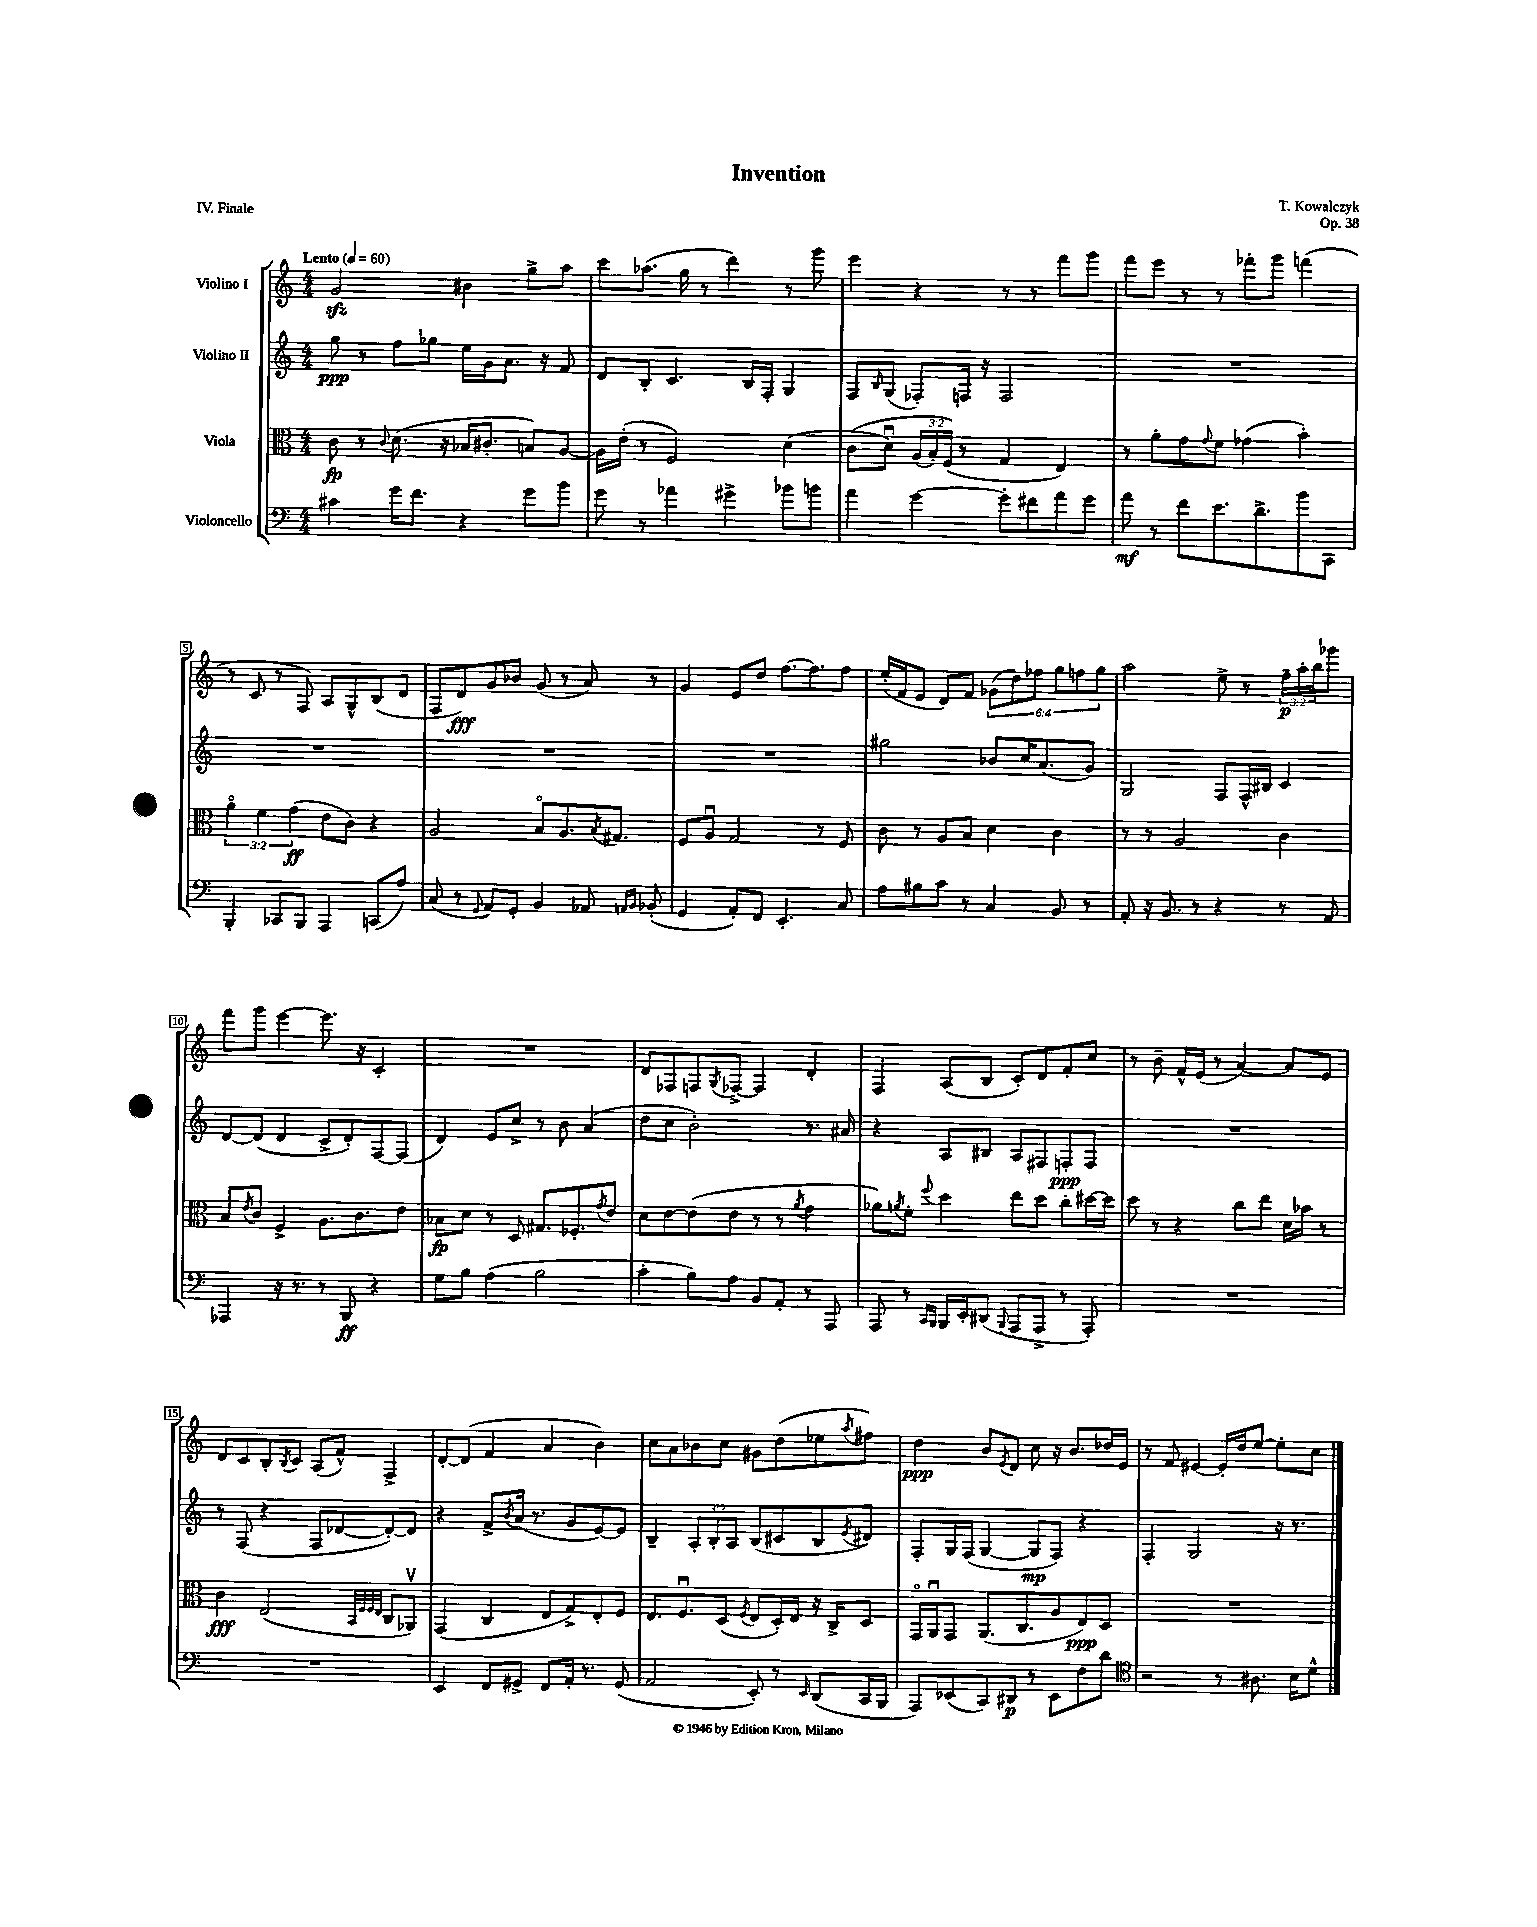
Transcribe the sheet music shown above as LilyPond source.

\header { title = "Invention" composer = "T. Kowalczyk" opus = "Op. 38" piece = "IV. Finale" }
<<
\new StaffGroup <<
\new Staff = "s0" \with { instrumentName = "Violino I" } {
    \clef treble \key c \major \numericTimeSignature \time 4/4 \override Staff.TupletNumber.text = #tuplet-number::calc-fraction-text \tempo "Lento" 4 = 60
    g'2\sfz bis'4 g''8-> a''8 |
    c'''8 aes''8.( g''16 r8 d'''4) r8 g'''8 |
    e'''4 r4 r8 r8 f'''8 g'''8 |
    f'''8 e'''8 r8 r8 fes'''8-. g'''8 f'''4( |
    r8 c'8 r8 f8) a8 g8-^ b8( d'8 |
    f8 d'8\fff) g'8 bes'8 g'8( r8 a'8) r8 |
    g'4 e'8 d''8 f''8.~ f''8. f''8 |
    e''16-.( f'16 e'8 d'8) f'8 \tuplet 6/4 { ges'8( d''8) fes''8 g''8 f''8 g''8 } |
    a''2 e''8-> r8 \tuplet 3/2 { f''16--\p a''16-. b''16 } ges'''8 |
    f'''8 g'''8 e'''4~ e'''8. r16 c'4-. |
    R1 |
    d'8 fes8 f8 \acciaccatura { g8 } fes8~-> fes4 d'4-. |
    f4 a8( b8 c'8-.) d'8 f'8-. c''8 |
    r8 b'8-- f'16-^ e'16( r8 a'4~) a'8 e'8 |
    d'8 c'8 b8-. \acciaccatura { b8 } c'8 a8( f'8-^) f4-> |
    d'8~-. d'8( f'4 a'4 b'4) |
    c''8 a'8 bes'8 c''8 gis'8 d''8( ees''8 \acciaccatura { a''8 } fis''8) |
    d''4\ppp b'8 \acciaccatura { e'8 } d'8 c''8 r16 b'8. des''16 e'16 |
    r8 f'8 eis'4~ eis'16-. d''16 e''8~ e''8-. c''8 \bar "|." |
}
\new Staff = "s1" \with { instrumentName = "Violino II" } {
    \clef treble \key c \major \numericTimeSignature \time 4/4 \override Staff.TupletNumber.text = #tuplet-number::calc-fraction-text
    g''8\ppp r8 f''8 ges''8 e''16 g'16 a'8. r16 f'8 |
    d'8 b8-. c'4. b16 f16-. g4 |
    f8 \grace { b16 } g8( fes8-.) f16 r16 f2 |
    R1 |
    R1 |
    R1 |
    R1 |
    gis''2 bes'8 c''16 a'8.( g'8) |
    g2 f8 f16-^ bis16 c'4 |
    d'8~ d'8( d'4 c'8-> d'8-.) f8~ f8( |
    d'4) e'8 c''8-> r8 b'8 a'4( |
    d''8 c''8 b'2-.) r8. ais'16 |
    r4 a8 bis8 a8 fis8 f8-.\ppp f8 |
    R1 |
    r8 f8( r4 f8 des'8~ des'8~-.) des'8 |
    r4 f'8-> \acciaccatura { b'8 } a'16( r8. g'8 e'8~) e'8 |
    b4-- \tuplet 3/2 { a8-. b8-. a8 } b8( cis'8 b8 \acciaccatura { e'8 } dis'8) |
    f8-. g16 f16( g4~ g8\mp f8) r4 |
    f4-. g2 r16 r8. \bar "|." |
}
\new Staff = "s2" \with { instrumentName = "Viola" } {
    \clef alto \key c \major \numericTimeSignature \time 4/4 \override Staff.TupletNumber.text = #tuplet-number::calc-fraction-text
    c'8\fp r8 \appoggiatura { c'8 } d'8.( r16 bes16 cis'8.-. b8) a8~ |
    a16 e'16-.( r8 f2) d'4( |
    c'8\( d'8\downbow) \tuplet 3/2 { a16( b16-.) f16(\) } r8 g4 e4) |
    r8 a'8-. g'8 \appoggiatura { g'8 } f'8 ges'4( b'4-.) |
    \tuplet 3/2 { a'4\flageolet f'4 g'4\ff( } e'8 c'8) r4 |
    a2 b8\flageolet a8. \acciaccatura { b8 } gis8. |
    f8 a8\downbow g2 r8 f8 |
    c'8 r8 a8 b8 d'4 c'4 |
    r8 r8 a2 c'4 |
    b8 \acciaccatura { e'8 } c'8 f4-> a8. c'8. e'8 |
    bes8\fp d'8 r8 d8 gis8. fes8.-. \acciaccatura { g'8 } e'8 |
    d'8 e'8~ e'8( e'8 r8 r8 \acciaccatura { a'8 } g'4 |
    aes'8) \acciaccatura { a'8 } f'8-. \appoggiatura { f''8 } d''4 e''8 d''8 c''8-. dis''16~ dis''16 |
    d''8 r8 r4 c''8 e''8 d'16 bes'16 r8 |
    c'4\fff e2( \grace { b,32 f32 f32 e32 } c8 aes,8\upbow) |
    g,4( c4 e8 g8->) e8-. f8 |
    e8. f8.\downbow d8( \acciaccatura { f8 } e8 d16-.) e16 r16 c16-> d8 |
    g,16\flageolet a,16\downbow g,8 a,8.( c8. a8 e8\ppp) d8 |
    R1 \bar "|." |
}
\new Staff = "s3" \with { instrumentName = "Violoncello" } {
    \clef bass \key c \major \numericTimeSignature \time 4/4
    cis'4 g'16 f'8. r4 g'8 b'8 |
    g'8 r8 aes'4 gis'4-> bes'8 b'8 |
    a'4 g'4~ g'8-. fis'8 a'8 g'8 |
    a'8\mf r8 f'8 e'8. d'8.-> b'8 c,8 |
    b,,4-. ces,8 b,,8 a,,4 c,8( a8) |
    c8( r8 \appoggiatura { g,8 } a,8) g,8-. b,4 aes,8 \grace { a,16 b,16 } bes,8-.( |
    g,4 a,8-.) f,8 e,4.-. c8 |
    a8 bis8 c'8 r8 c4 b,8 r8 |
    a,8-. r16 b,8. r8 r4 r8 a,8 |
    aes,,4 r16 r8. r8 b,,8\ff r4 |
    g8 b8 a4( b2 |
    c'4-. b8) a8 b,8 a,8-. r8 a,,8 |
    a,,8 r8 \grace { c,16 b,,16 } b,,16 e,16-. dis,8( \appoggiatura { b,,8 } a,,8 a,,8-> r8 a,,8-.) |
    R1 |
    R1 |
    e,4 f,8 gis,8-> f,8 a,16-. r8. gis,8( |
    a,2 e,8-.) r8 \grace { e,16 } d,8( c,16 b,,16 |
    a,,8) ees,8( c,8) dis,8\p r8 ees,8 f8 d'8 |
    \clef tenor r2 r8 ais8. b16 d'8-^ \bar "|." |
}
>>
>>
\layout { \context { \Score \override BarNumber.stencil = #(make-stencil-boxer 0.1 0.3 ly:text-interface::print) } }
